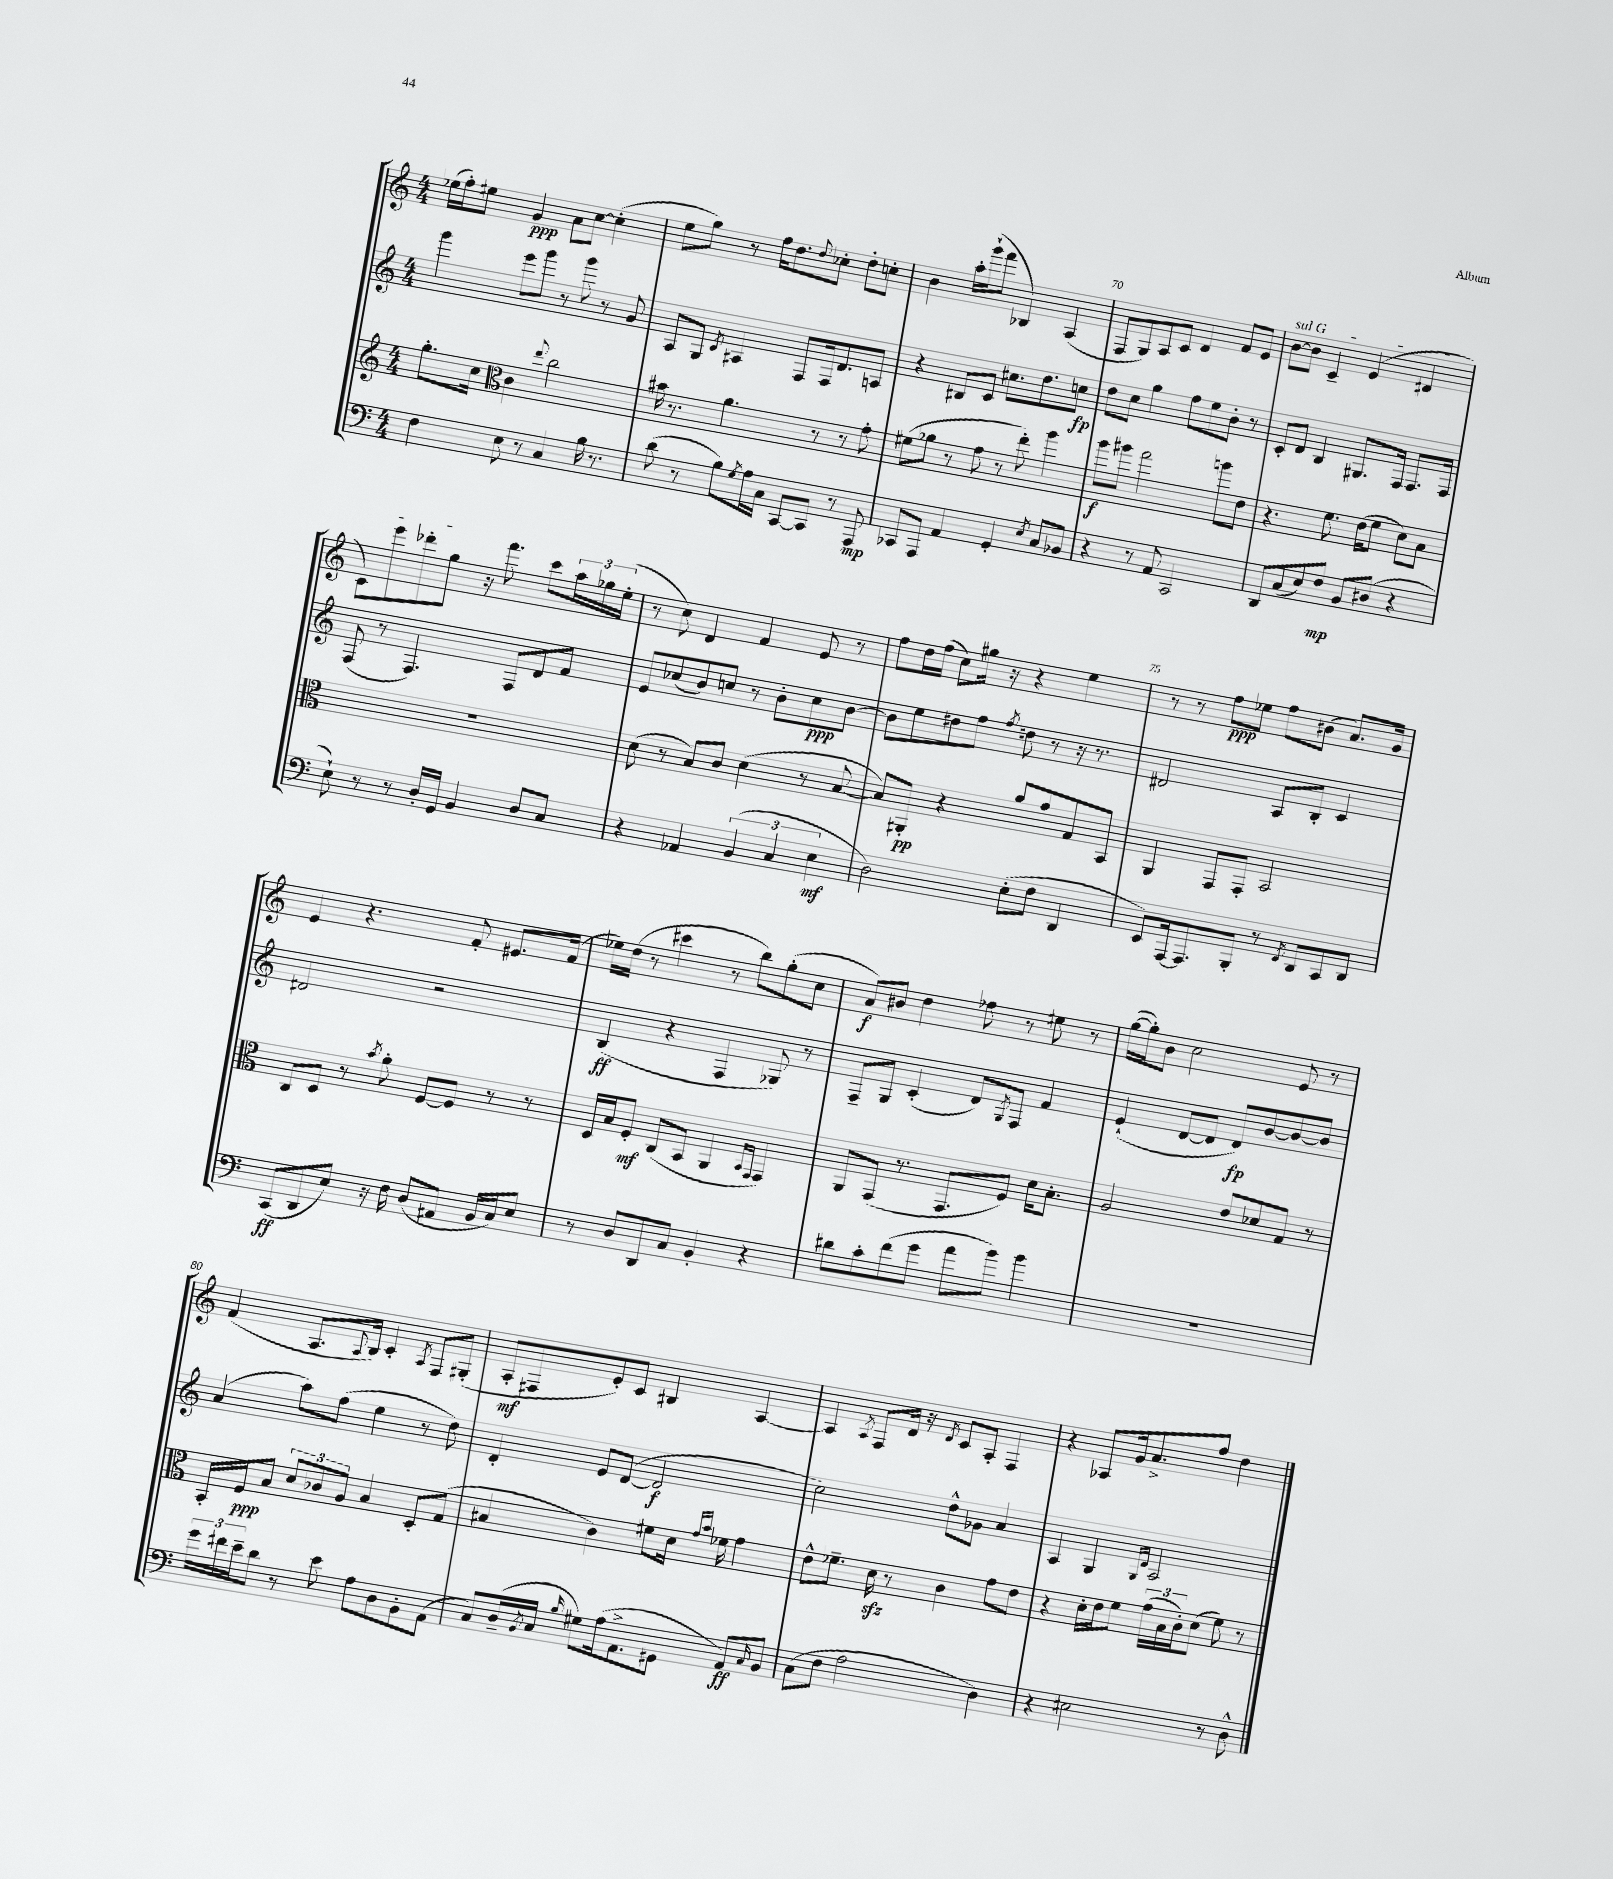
<<
\new StaffGroup <<
\new Staff = "s0" {
    \clef treble \key c \major \numericTimeSignature \time 4/4
    ees''16( f''16-.) eis''8 g'4\ppp a'8 c''8~ c''4-.( |
    e''8 g''8) r8 f''16 d''8. \appoggiatura { d''8 } ces''8-. d''8-. c''8-. |
    b'4 a''16-. g'''16-!( f'''8 bes4) a4( |
    f8 g8) a8 c'8 d'4 f'8 e'8 |
    \once \override TextSpanner.bound-details.left.text = \markup { \italic "sul G" } b'8~\startTextSpan b'8 c'4-- e'4( dis'4 |
    c'8) e'''8 des'''8-. g''8\stopTextSpan r16 f'''8. c'''8 \tuplet 3/2 { a''16 ges''16 e''16-.( } |
    r8 c''8) d'4 f'4 e'8 r8 |
    f''8 d''16 f''16( c''8) gis''16 r16 r4 e''4 |
    r8 r8 f''8\ppp ees''8 f''8 bis'8( a'8.) g'16 |
    e'4 r4. f'8-. eis'8. f'16( |
    ees''16) d''16( r8 cis'''4 r8 b''8) g''8-.( c''8 |
    a'8\f) bis'8 d''4 fes''8 r8 eis''8 r8 |
    g''16~( g''16-.) b'8 c''2 e'8 r8 |
    f'4( a8. \appoggiatura { a8 } b16) c'4-. \acciaccatura { a8 } f8 gis8-.( |
    a8-.\mf fis8 e'8-.) c'8 bis4 a4~ |
    a4 \acciaccatura { a8 } f8 d'16 r16 \acciaccatura { d'8 } c'8 a8-. f4 |
    r4 aes8 g'16 a'8.-> f''8 d''4 \bar "|." |
}
\new Staff = "s1" {
    \clef treble \key c \major \numericTimeSignature \time 4/4
    g'''4 e'''8 g'''8 r8 g'''8 r8 g'8 |
    a8 g8 \acciaccatura { c'8 } ais4 f8 f16 d'8. a8 |
    r4 bis8 c'8 cis''8. d''8. c''8\fp |
    d''8 c''8 g''4 f''8 e''8 b'8-. r8 |
    c'8-. d'8 b4 gis8. f16 f8. f16 |
    f8( r8 f4.) f8 d'8 f'8 |
    e'8 ces''8( b'8) c''8 r8 b'8-. c''8\ppp b'8~ |
    b'8 e''8 dis''8 f''8 \acciaccatura { f''8 } d''8 r8 r16 r8. |
    dis'2 a8 b8-. c'4 |
    dis'2 r2 |
    b4\ff( r4 f4 ges8) r8 |
    f8-- g8 c'4-.( d'8) \acciaccatura { g8 } f8 f'4 |
    e'4-!( d'8~ d'8 d'8\fp) b'8~ b'8~ b'8 |
    a'4( a''8) f''8( e''4 r8 d''8) |
    d'4-. e'8 d'8~( d'2\f |
    c''2) d''8-^ ges'8 a'4 |
    a4 g4 \grace { g16 d'16 } a2 \bar "|." |
}
\new Staff = "s2" {
    \clef treble \key c \major \numericTimeSignature \time 4/4
    g''8.-. c''16 \clef alto c'4 \appoggiatura { e''8 } c''2 |
    bis'16 r8. a'4. r8 r8 g'8-. |
    fis'8( aes'8 r8 g'8 r8 e''8-.) a''4 |
    a''8\f ais''8 g''2 a''8 e'8 |
    r4. f'8. e'16( f'8 d'8) b8 |
    R1 |
    d'8( r8 b8) c'8 d'4( r8 b8~ |
    b8) ais,8-.\pp r4 a'8 g'8 g8 b,8 |
    a,4 g,8 g,8-. b,2 |
    c8 d8 r8 \acciaccatura { b'8 } a'8-. f8~ f8 r8 r8 |
    d16 b16 f8-.\mf c8( b,8 a,4 \grace { b,16 g,16 } g,4) |
    a,8 g,8( r8. g,8. f8) d'16 b8.-. |
    a2 e'8 des'8 g8 r8 |
    b,16-. f16\ppp b8 \tuplet 3/2 { d'8 ces'8 a8 } b4 d8-. g8( |
    bis4 c'4) fis'8 d'16 \grace { g'16 b'16 } fes'16 g'4 |
    e'8-^ fes'8.-- d'16\sfz r8 c'4 g'8 e'8 |
    r4 d'16-. e'16 f'8 \tuplet 3/2 { g'16( b16 c'16-.) } d'8( f'8) r8 \bar "|." |
}
\new Staff = "s3" {
    \clef bass \key c \major \numericTimeSignature \time 4/4
    f4 e8 r8 c4 b16 r8. |
    d'8( r8 b8) \acciaccatura { g8 } a16 c16 c,8~ c,8 r8 a,,8\mp |
    ces,8 a,,8 a,4 g,4-. \acciaccatura { e8 } c8 bes,8 |
    r4 r8 a,8 c,2 |
    d,8 c8( e8) f8\mp b,8 dis8( r4 |
    e8-!) r8 r8 d16-. g,16 b,4 d8 c8 |
    r4 aes,4 \tuplet 3/2 { b,4( c4 e4\mf } |
    d2) e8-.( f8 d,4 |
    e,8) a,,16~ a,,8. b,,8-. r8 \acciaccatura { f,8 } d,8 c,8 d,8 |
    c,8\ff( d,8 e8) r16 f16 d8( ais,8 b,16 c16) e8 |
    r8 d8 d,8 c8 b,4-. r4 |
    dis'8 c'8-. f'8( g'8 a'8 b'8) b'4 |
    R1 |
    \tuplet 3/2 { g'16 fis'16 e'16-- } d'8 r8 e'8 a8 d8 b,8-. a,8( |
    c8) d16--( \acciaccatura { b,8 } c16 \grace { b16 } gis8) a16( a,8.-> gis,8 a,8\ff) \grace { c16 } b,8 |
    c8( f8 a2 d4) |
    r4 eis2 r8 d8-^ \bar "|." |
}
>>
>>
\layout { \context { \Score currentBarNumber = #67 \override BarNumber.break-visibility = ##(#f #t #t) barNumberVisibility = #(every-nth-bar-number-visible 5) } }
